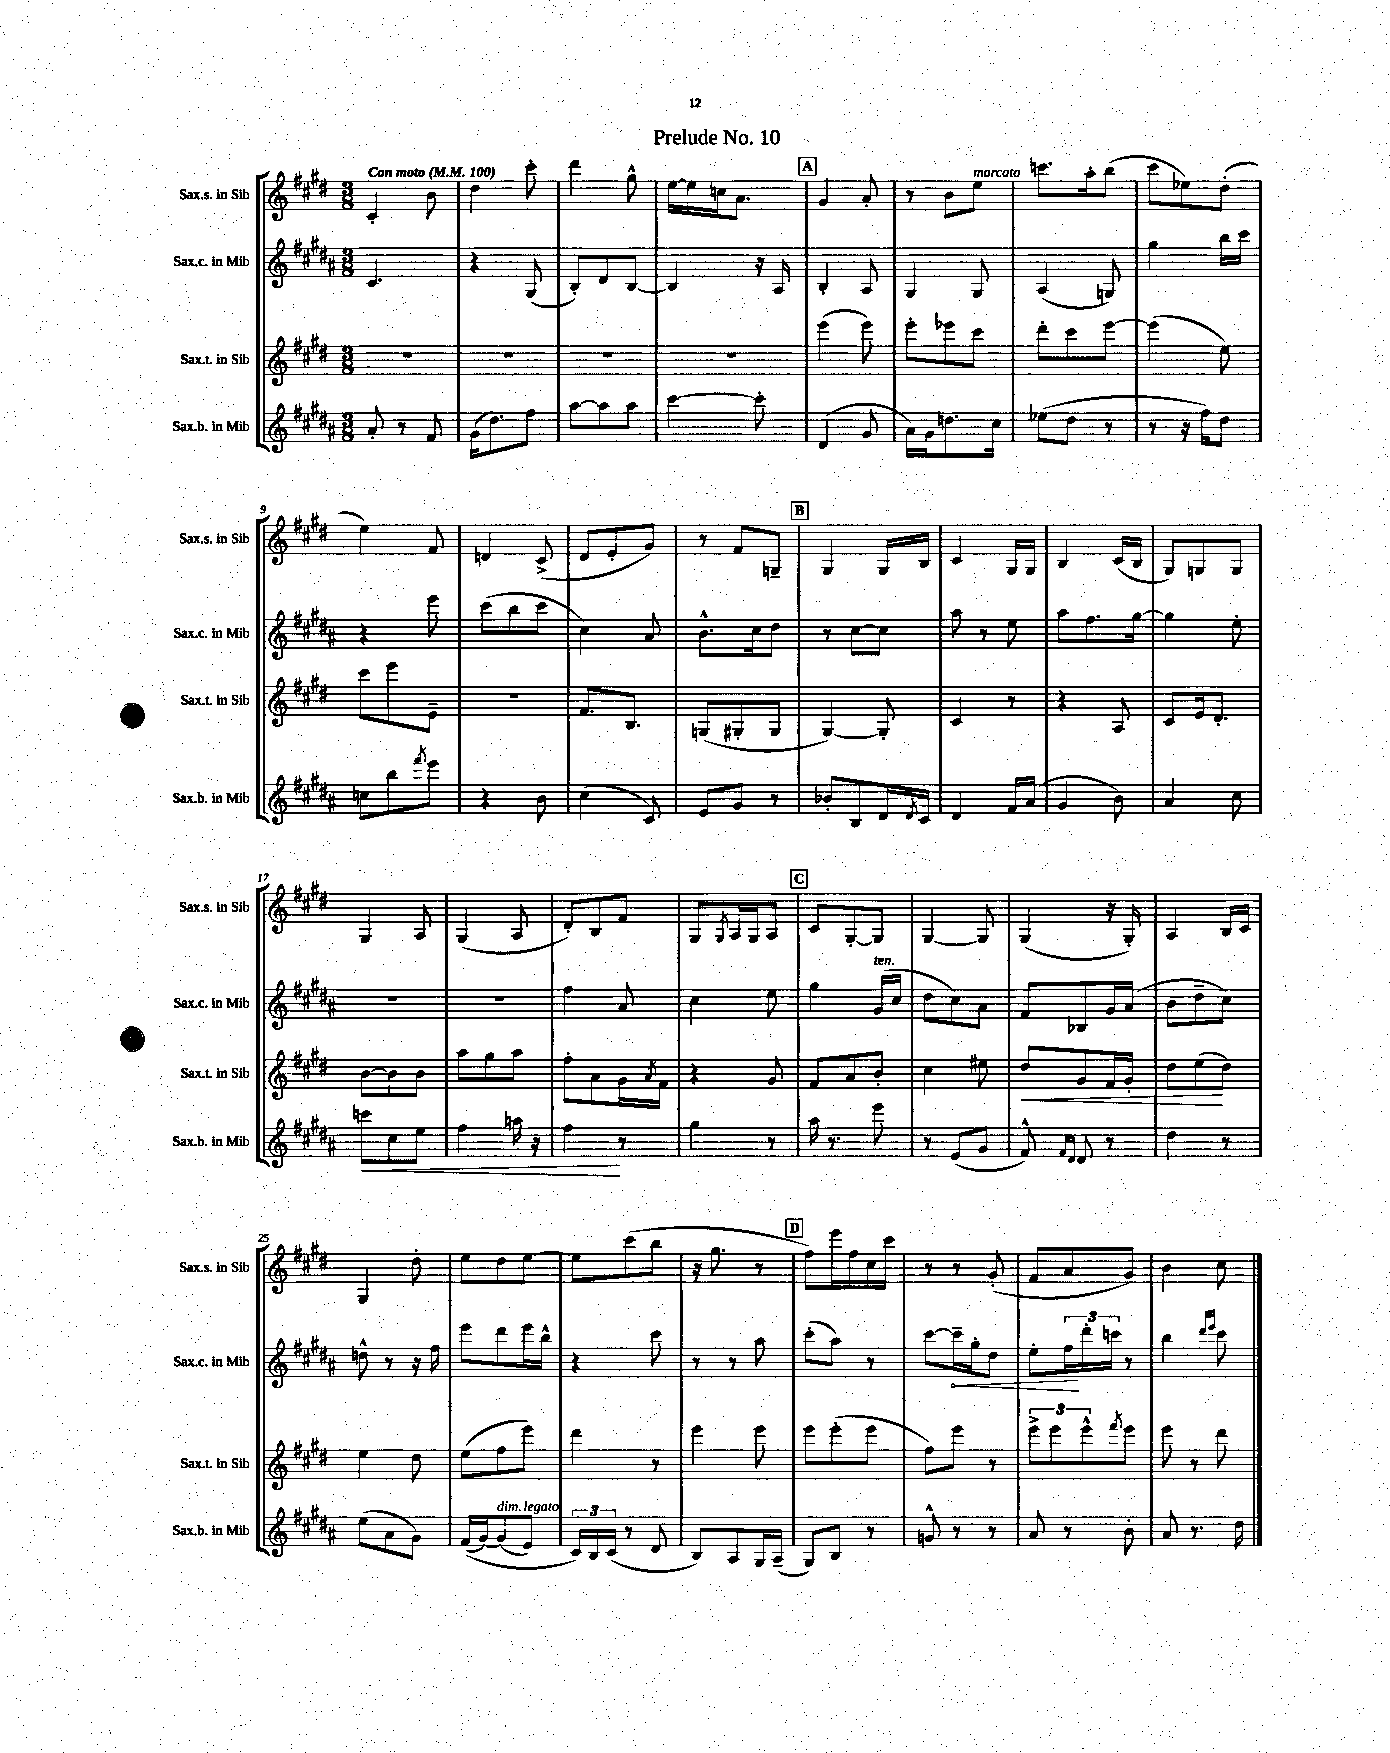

**kern	**dynam	**kern	**dynam	**kern	**dynam	**kern
*part4	*part4	*part3	*part3	*part2	*part2	*part1
*staff4	*staff4	*staff3	*staff3	*staff2	*staff2	*staff1
*I"Sax.b. in Mib	*	*I"Sax.t. in Sib	*	*I"Sax.c. in Mib	*	*I"Sax.s. in Sib
*I'Sax.b. in Mib	*	*I'Sax.t. in Sib	*	*I'Sax.c. in Mib	*	*I'Sax.s. in Sib
*clefG2	*	*clefG2	*	*clefG2	*	*clefG2
*k[f#c#g#d#a#]	*	*k[f#c#g#d#]	*	*k[f#c#g#d#a#]	*	*k[f#c#g#d#]
*M3/8	*	*M3/8	*	*M3/8	*	*M3/8
*MM100	*	*MM100	*	*MM100	*	*MM100
=1	=1	=1	=1	=1	=1	=1
!	!	!	!	!	!	!LO:TX:a:B:t=Con moto
8a#'/	.	4.r	.	4.c#/	.	4c#'/
8r	.	.	.	.	.	.
8f#/	.	.	.	.	.	8b\
=2	=2	=2	=2	=2	=2	=2
(16g#\KL	.	4.r	.	4r	.	4dd#\
8.dd#\)	.	.	.	.	.	.
8ff#\J	.	.	.	(8G#/	.	8ccc#'\
=3	=3	=3	=3	=3	=3	=3
[8aa#\L	.	4.r	.	8B'/L)	.	4ddd#\
8aa#\]	.	.	.	8d#/	.	.
8aa#\J	.	.	.	[8B/J	.	8gg#^^\
=4	=4	=4	=4	=4	=4	=4
[4ccc#\	.	4.r	.	4B/]	.	[16ee\LL
.	.	.	.	.	.	16ee\]
.	.	.	.	.	.	16ccn\J
.	.	.	.	.	.	8.a\J
8ccc#'\]	.	.	.	16r	.	.
.	.	.	.	16A#/	.	.
!!LO:REH:place=s1:t=A
=5	=5	=5	=5	=5	=5	=5
(4d#/	.	(4eee\	.	4B'/	.	4g#/
8g#/	.	8eee\)	.	8A#/	.	8a'/
=6	=6	=6	=6	=6	=6	=6
16a#\LL)	.	8eee'\L	.	4G#/	.	8r
16g#\J	.	.	.	.	.	.
8.ddn\	.	8eee-X\	.	.	.	8b\L
!	!	!	!	!	!	!LO:TX:a:i:t=marcato
.	.	8ccc#\J	.	8G#/	.	8ee\J
16cc#\Jk	.	.	.	.	.	.
=7	=7	=7	=7	=7	=7	=7
(8ee-X\L	.	8ddd#'\L	.	(4A#/	.	8.cccn\L
8dd#\J	.	8ccc#\	.	.	.	.
.	.	.	.	.	.	16aa'\k
8r	.	[8eee\J	.	8Gn/)	.	(8bb\J
=8	=8	=8	=8	=8	=8	=8
8r	.	(4eee\]	.	4gg#\	.	8ccc#\L
16r	.	.	.	.	.	8ee-X\)
16ff#\KL)	.	.	.	.	.	.
8dd#\J	.	8ee\)	.	16bb\LL	.	(8dd#'\J
.	.	.	.	16ccc#\JJ	.	.
!!LO:LB:g=z
=9	=9	=9	=9	=9	=9	=9
8ccn\L	.	8ccc#\L	.	4r	.	4ee\)
8bb\	.	8eee\	.	.	.	.
8qfff#/	.	.	.	.	.	.
8eee\J	.	8e~\J	.	8eee\	.	8f#/
=10	=10	=10	=10	=10	=10	=10
4r	.	4.r	.	(8ccc#\L	.	4dn/
.	.	.	.	8bb\	.	.
8b\	.	.	.	8ccc#\J	.	(8c#^/
=11	=11	=11	=11	=11	=11	=11
(4cc#\	.	8.f#/L	.	4cc#\)	.	8d#/L
.	.	.	.	.	.	8e'/
.	.	8.B/J	.	.	.	.
8c#/)	.	.	.	8a#/	.	8g#/J)
=12	=12	=12	=12	=12	=12	=12
8e/L	.	(8Gn/L	.	8.b^^\L	.	8r
8g#/J	.	8G#X'/	.	.	.	8f#/L
.	.	.	.	16cc#\k	.	.
8r	.	8G#/J	.	8dd#\J	.	8Gn~/J
!!LO:REH:place=s1:t=B
=13	=13	=13	=13	=13	=13	=13
8b-X'/L	.	[4G#/)	.	8r	.	4G#/
8B/	.	.	.	[8cc#\L	.	.
16d#/L	.	8G#'/]	.	8cc#\J]	.	16G#/LL
8qd#/	.	.	.	.	.	.
16c#/JJ	.	.	.	.	.	16B/JJ
=14	=14	=14	=14	=14	=14	=14
4d#/	.	4c#/	.	8aa#\	.	4c#/
.	.	.	.	8r	.	.
16f#/LL	.	8r	.	8ee\	.	16G#/LL
(16a#/JJ	.	.	.	.	.	16G#/JJ
=15	=15	=15	=15	=15	=15	=15
4g#/	.	4r	.	8aa#\L	.	4B/
.	.	.	.	8.ff#\	.	.
8b\)	.	8A/	.	.	.	(16c#/LL
.	.	.	.	[16gg#\Jk	.	16B/JJ
=16	=16	=16	=16	=16	=16	=16
4a#/	.	8c#/L	.	4gg#\]	.	8G#/L)
.	.	16e/k	.	.	.	8Gn/
.	.	8.d#'/J	.	.	.	.
8cc#\	.	.	.	8ee'\	.	8G/J
!!LO:LB:g=z
=17	=17	=17	=17	=17	=17	=17
!	!LO:HP:b	!	!	!	!	!
8cccn\L	<	[8b\L	.	4.r	.	4G#/
8cc#\	.	8b\]	.	.	.	.
8ee\J	.	8b\J	.	.	.	8A/
=18	=18	=18	=18	=18	=18	=18
4ff#\	.	8aa\L	.	4.r	.	(4G#/
.	.	8gg#\	.	.	.	.
16aan\	.	8aa\J	.	.	.	8A/
16r	.	.	.	.	.	.
=19	=19	=19	=19	=19	=19	=19
4ff#\	.	8ff#'\L	.	4ff#\	.	8d#'/L)
.	.	8a\	.	.	.	8B/
8r	[	16g#\L	.	8a#/	.	8f#/J
.	.	8qa/	.	.	.	.
.	.	16f#\JJ	.	.	.	.
=20	=20	=20	=20	=20	=20	=20
4gg#\	.	4r	.	4cc#\	.	8G#/L
.	.	.	.	.	.	8qG#/
.	.	.	.	.	.	16A/L
.	.	.	.	.	.	16G#/J
8r	.	8g#/	.	8ee\	.	8A/J
!!LO:REH:place=s1:t=C
=21	=21	=21	=21	=21	=21	=21
16aa#\	.	8f#/L	.	4gg#\	.	8c#/L
8.r	.	.	.	.	.	.
.	.	8a/	.	.	.	[8G#'/
!	!	!	!	!LO:TX:a:i:t=ten.	!	!
8eee\	.	8b'/J	.	(16g#/LL	.	8G#/J]
.	.	.	.	16cc#/JJ	.	.
=22	=22	=22	=22	=22	=22	=22
8r	.	4cc#\	.	8dd#\L	.	[4G#/
(8e/L	.	.	.	8cc#\)	.	.
8g#/J	.	8ee#X\	.	8a#\J	.	8G#/]
=23	=23	=23	=23	=23	=23	=23
!	!	!	!LO:HP:b	!	!	!
8f#^^/)	.	8dd#/L	<	8f#/L	.	(4G#/
16qqf#/LL	.	.	.	.	.	.
16qqd#/JJ	.	.	.	.	.	.
8d#/	.	8g#/	.	8B-X/	.	.
8r	.	16f#/L	.	16g#/L	.	16r
.	.	16g#'/JJ	.	(16a#/JJ	.	16G#'/)
=24	=24	=24	=24	=24	=24	=24
4dd#\	.	8dd#\L	.	8b\L	.	4A/
.	.	(8ee\	.	8dd#~\	.	.
8r	.	8dd#\J)	[	8cc#\J)	.	16B/LL
.	.	.	.	.	.	16c#/JJ
!!LO:LB:g=z
=25	=25	=25	=25	=25	=25	=25
(8ee\L	.	4ee\	.	8ddn^^\	.	4G#/
8a#\	.	.	.	8r	.	.
8g#\J)	.	8dd#\	.	16r	.	8dd#'\
.	.	.	.	16ff#\	.	.
=26	=26	=26	=26	=26	=26	=26
((16f#/LL	.	(8ee\L	.	8eee\L	.	8ee\L
[16g#/J)	.	.	.	.	.	.
!LO:TX:a:i:t=dim.	!	!	!	!	!	!
(8g#/]	.	8ff#\	.	8ddd#\	.	8dd#\
!LO:TX:a:i:t=legato	!	!	!	!	!	!
8e/J)	.	8eee\J)	.	16eee\L	.	[8ee\J
.	.	.	.	16bb^^\JJ	.	.
=27	=27	=27	=27	=27	=27	=27
24c#/LL)	.	4ddd#\	.	4r	.	8ee\L]
24B/	.	.	.	.	.	.
(24c#/JJ	.	.	.	.	.	.
8r	.	.	.	.	.	(8ccc#\
8d#/	.	8r	.	8ccc#\	.	8bb\J
=28	=28	=28	=28	=28	=28	=28
8B/L)	.	4eee\	.	8r	.	16r
.	.	.	.	.	.	8.gg#\
8A#/	.	.	.	8r	.	.
16G#/L	.	8eee\	.	8aa#\	.	8r
(16A#~/JJ	.	.	.	.	.	.
!!LO:REH:place=s1:t=D
=29	=29	=29	=29	=29	=29	=29
8G#/L)	.	8eee\L	.	(8ccc#'\L	.	8ff#\L)
8B/J	.	(8eee'\	.	8aa#\J)	.	16eee\L
.	.	.	.	.	.	16ff#\
8r	.	8eee\J	.	8r	.	16cc#\
.	.	.	.	.	.	16ccc#\JJ
=30	=30	=30	=30	=30	=30	=30
8gn^^/	.	8ff#\L)	.	[8ccc#\L	.	8r
!	!	!	!	!	!LO:HP:b	!
8r	.	8eee\J	.	16ccc#~\L]	<	8r
.	.	.	.	16gg#'\J	.	.
8r	.	8r	.	8dd#\J	.	(8g#'/
=31	=31	=31	=31	=31	=31	=31
8a#/	.	12eee^\L	.	8ee'\L	.	8f#/L
.	.	12eee\	.	.	.	.
8r	.	.	.	24ff#\L	.	8a/
.	.	12eee^^\	.	24ddd#'\	[	.
.	.	.	.	24cccn\JJ	.	.
.	.	8qfff#/	.	.	.	.
8b'\	.	8eee\J	.	8r	.	8g#/J)
=32	=32	=32	=32	=32	=32	=32
8a#/	.	8eee\	.	4bb\	.	4b\
8.r	.	8r	.	.	.	.
.	.	.	.	16qqddd#/LL	.	.
.	.	.	.	16qqeee/JJ	.	.
.	.	8ddd#\	.	8ccc#\	.	8cc#\
16dd#\	.	.	.	.	.	.
==	==	==	==	==	==	==
*-	*-	*-	*-	*-	*-	*-
